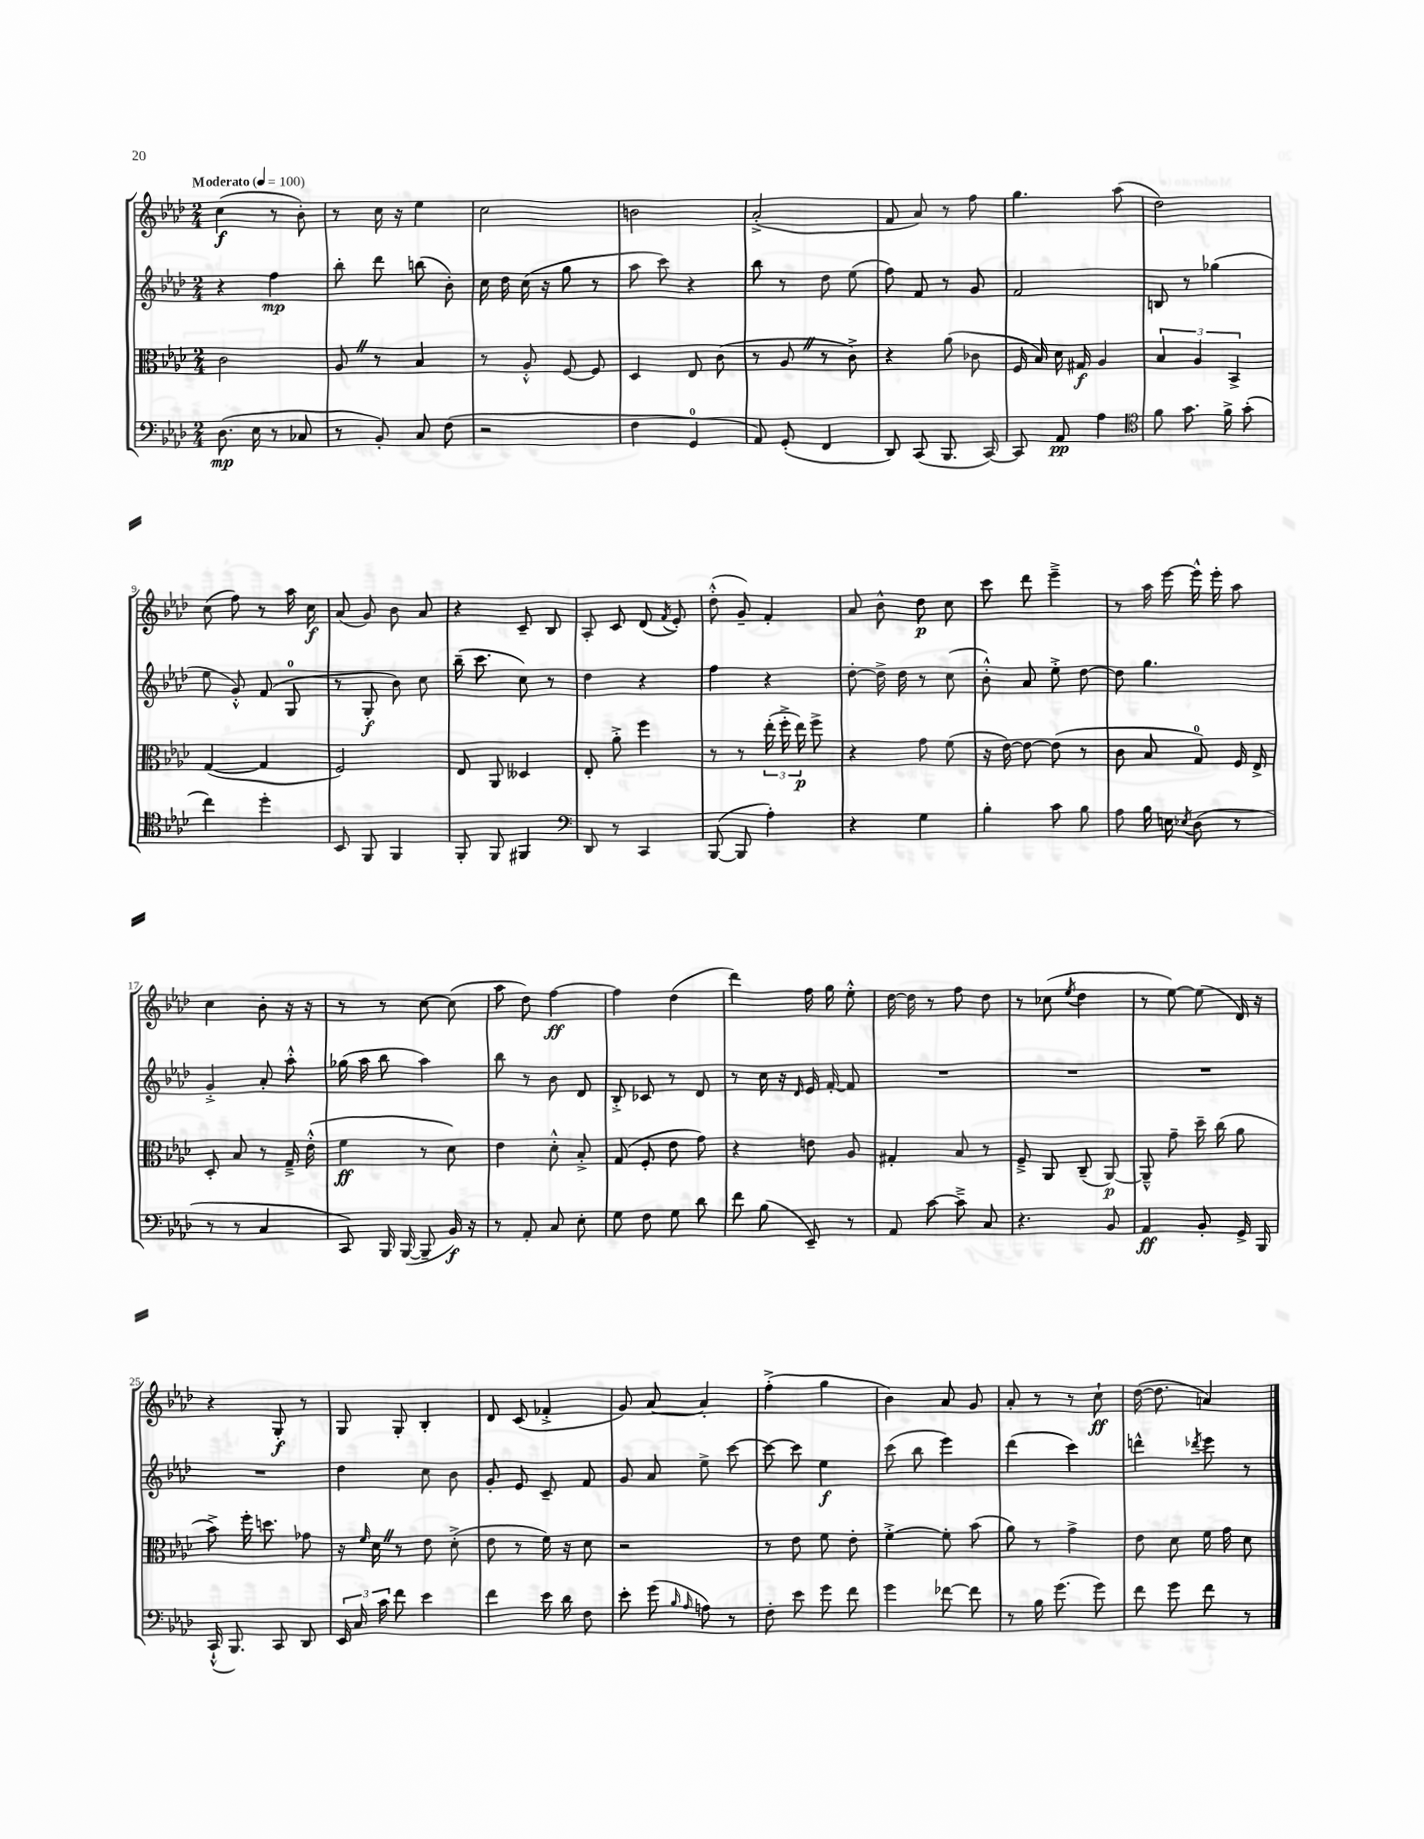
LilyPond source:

<<
\new StaffGroup <<
\new Staff = "s0" {
    \clef treble \key aes \major \numericTimeSignature \time 2/4 \tempo "Moderato" 4 = 100
    \autoBeamOff c''4\f( r8 bes'8-.) |
    r8 c''16 r16 ees''4 |
    c''2 |
    b'2 |
    aes'2-.->( |
    f'8 aes'8) r8 f''8 |
    g''4. aes''8( |
    des''2) |
    c''8( f''8) r8 aes''16 c''16\f |
    aes'8( g'8) bes'8 aes'8 |
    r4 c'8-- bes8 |
    aes8-. c'8 des'8( \acciaccatura { f'8 } ees'8-.) |
    des''8-.-^( g'8--) f'4-. |
    aes'8 bes'8-^ des''8\p c''8 |
    c'''8 des'''8 ees'''4---> |
    r8 aes''16 ees'''16~ ees'''16-^ ees'''16-. aes''8 |
    c''4 bes'8-. r16 r16 |
    r8 r8 c''8~ c''8( |
    aes''8 des''8) f''4~\ff |
    f''4 des''4( |
    des'''4) f''16 g''16 ees''8-.-^ |
    des''16~ des''16 r8 f''8 des''8 |
    r8 ces''8( \acciaccatura { ees''8 } des''4 |
    r8 ees''8~) ees''8( des'16) r16 |
    r4 g8-.\f r8 |
    g8 g8-. bes4-. |
    des'8 c'8( fes'4-.-> |
    g'8) aes'8~ aes'4-. |
    f''4-.->( g''4 |
    bes'4) aes'8 g'8 |
    aes'8-. r8 r8 c''8-!\ff |
    des''16~( des''8. a'4) \bar "|." |
}
\new Staff = "s1" {
    \clef treble \key aes \major \numericTimeSignature \time 2/4
    \autoBeamOff r4 f''4\mp |
    bes''8-. des'''8 b''8( bes'8-.) |
    c''16 des''16 c''16( r16 g''8 r8 |
    aes''8 c'''8) r4 |
    bes''8 r8 des''8 ees''8( |
    f''8) f'8 r8 g'8 |
    f'2 |
    b8 r8 ges''4( |
    ees''8 g'8-.-^) f'8( g8-0 |
    r8 g8-.\f bes'8) c''8 |
    bes''16--( c'''8. c''8) r8 |
    des''4 r4 |
    f''4 r4 |
    des''8~-. des''16-> des''16 r8 c''8( |
    bes'8-.-^) aes'8 ees''8-.-> des''8~ |
    des''8 g''4. |
    g'4-.-> aes'8-. aes''8-.-^ |
    ges''16( aes''16 bes''8 aes''4) |
    bes''8 r8 bes'8 des'8 |
    bes8-.-> ces'8 r8 des'8 |
    r8 c''16 r16 \grace { des'16 } ees'16 f'16~-. f'8 |
    R2 |
    R2 |
    R2 |
    R2 |
    des''4 c''8 bes'8 |
    g'8-. ees'8 c'8-- f'8 |
    g'8 aes'8 ees''8-> c'''8~ |
    c'''8~ c'''8 ees''4\f |
    c'''8( bes''8 ees'''4) |
    des'''4( c'''4) |
    d'''4-^ \acciaccatura { des'''8 } ees'''8 r8 \bar "|." |
}
\new Staff = "s2" {
    \clef alto \key aes \major \numericTimeSignature \time 2/4
    \autoBeamOff c'2 |
    aes8 \once \override BreathingSign.text = \markup { \musicglyph "scripts.caesura.straight" } \breathe r8 bes4 |
    r8 aes8-.-^ f8~ f8 |
    des4 ees8 c'8( |
    r8 aes8 \once \override BreathingSign.text = \markup { \musicglyph "scripts.caesura.straight" } \breathe r8 c'8->) |
    r4 aes'8( ces'8 |
    f16 bes16) des'16 gis16\f aes4 |
    \tuplet 3/2 { bes4 aes4 bes,4-> } |
    g4~( g4 |
    f2) |
    ees8 aes,8 deses4 |
    ees8-. aes'8-.-> f''4 |
    r8 r8 \tuplet 3/2 { ees''16-.( f''16-.-> ees''16\p) } f''8-> |
    r4 g'8 f'8( |
    r16 ees'16~) ees'8~ ees'8( r8 |
    c'8 bes8 g8-0) f16 ees16-> |
    des8-. bes8 r8 g16---> ees'16-.-^( |
    f'4\ff r8 des'8) |
    ees'4 des'8-.-^ bes8-.-> |
    g8( f8-. ees'8 g'8) |
    r4 e'8 aes8 |
    gis4-. bes8 r8 |
    f8---> aes,8 c8--( aes,8~\p) |
    aes,8---^ g'8-- des''16-- c''16( aes'8 |
    bes'8->) f''16-. d''8. ges'8 |
    r16 \grace { f'16 } des'16 \once \override BreathingSign.text = \markup { \musicglyph "scripts.caesura.straight" } \breathe r8 ees'8 des'8-.->( |
    ees'8 r8 f'16) r16 des'8 |
    r2 |
    r8 ees'8 f'8 ees'8-. |
    f'4~-.-> f'8-. bes'8( |
    aes'8) r8 g'4-> |
    ees'8 des'8 f'16 g'16 des'8 \bar "|." |
}
\new Staff = "s3" {
    \clef bass \key aes \major \numericTimeSignature \time 2/4
    \autoBeamOff des8.\mp( ees16 r8 ces8 |
    r8 bes,8-.) c8 f8( |
    r2 |
    f4 g,4-0 |
    aes,8) g,8-.( f,4 |
    des,8) c,8( bes,,8. c,16~) |
    c,8 aes,8\pp aes4 |
    \clef tenor f'8 g'8. f'16-> g'8-.( |
    c''4) des''4-. |
    bes,8 f,8 f,4 |
    f,8-. f,8 fis,4 |
    \clef bass des,8 r8 c,4 |
    bes,,8~( bes,,8 aes4-.) |
    r4 g4 |
    bes4-. c'8 bes8 |
    aes8 bes16 e16 \acciaccatura { ees8 } des8( r8 |
    r8 r8 c4 |
    c,8) bes,,16 bes,,16~( bes,,8-- bes,16\f) r16 |
    r8 aes,8-. c8 ees8-. |
    g8 f8 g8 des'8 |
    f'8 bes8( ees,8--) r8 |
    aes,8 c'8~ c'8---> c8 |
    r4. bes,8 |
    aes,4\ff bes,8-. g,16-> bes,,16 |
    c,16-!-^( bes,,8.) c,8 des,8 |
    \tuplet 3/2 { ees,16 c16 c'16 } f'8 ees'4 |
    f'4 ees'16 des'16 f8 |
    ees'8-. g'8( \grace { bes16 aes16 } a8) r8 |
    f8-. ees'8 g'8 f'8 |
    g'4 fes'8~ fes'8 |
    r8 bes16 g'8.( g'8) |
    f'8 g'8 f'8 r8 \bar "|." |
}
>>
>>
